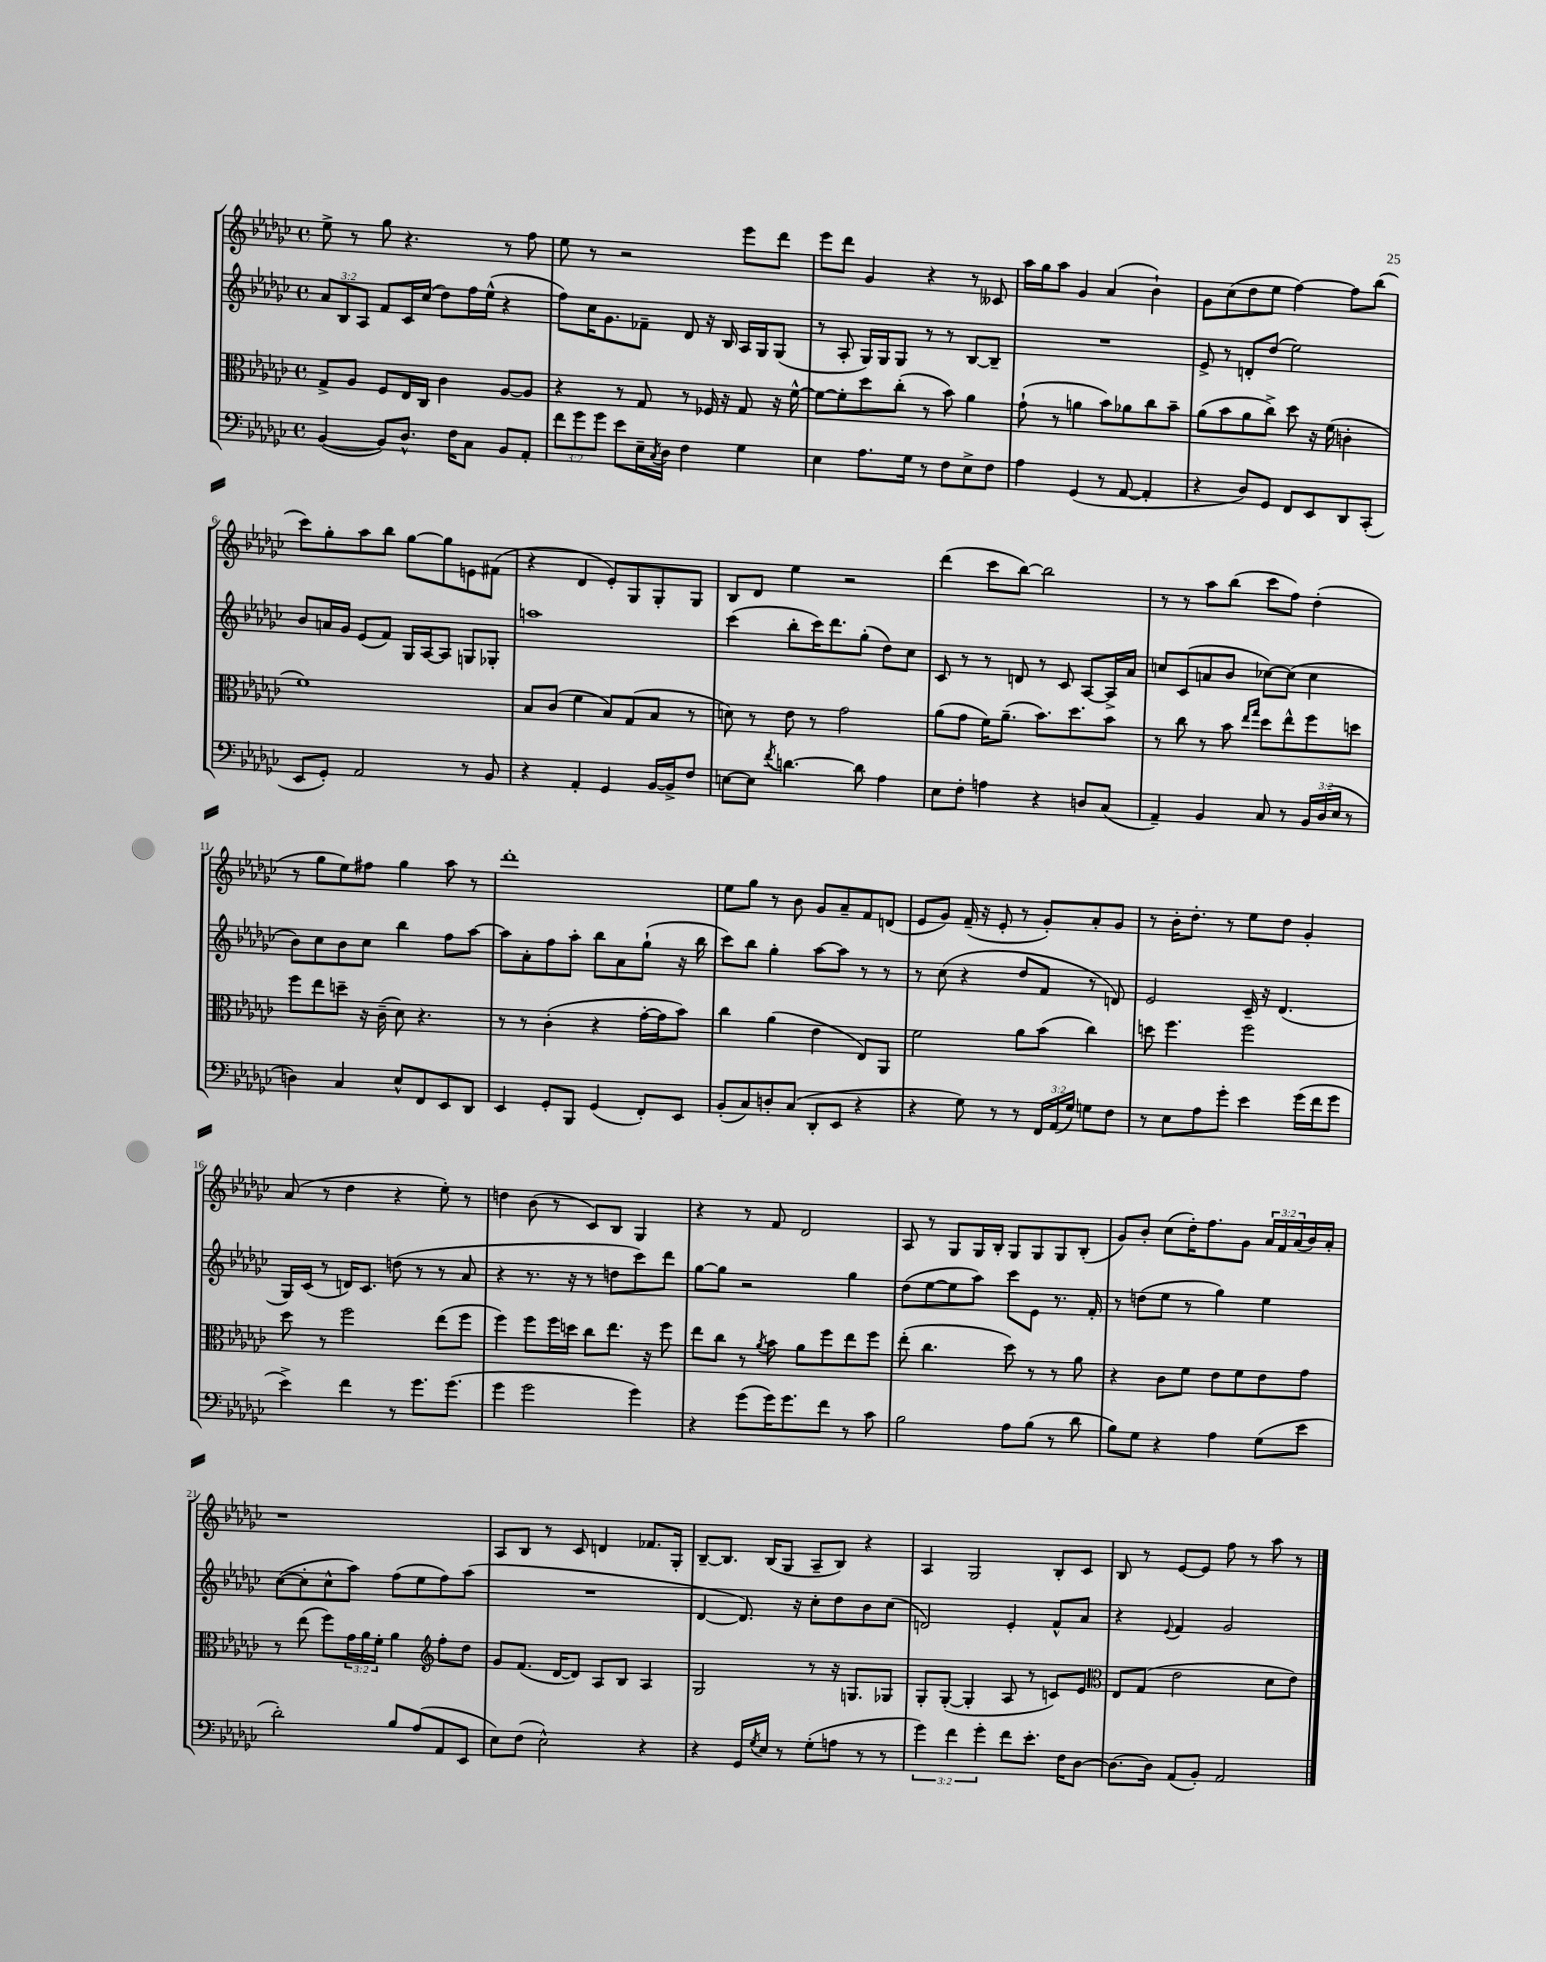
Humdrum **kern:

**kern	**kern	**kern	**kern
*staff4	*staff3	*staff2	*staff1
*clefF4	*clefC3	*clefG2	*clefG2
*k[b-e-a-d-g-c-]	*k[b-e-a-d-g-c-]	*k[b-e-a-d-g-c-]	*k[b-e-a-d-g-c-]
*M4/4	*M4/4	*M4/4	*M4/4
*met(c)	*met(c)	*met(c)	*met(c)
([4BB-	8G-^	12a-	8ee-^
.	.	12B-	.
.	8A-	.	8r
.	.	12A-	.
8BB-])	8F	8f	8gg-
8.D-^^	16E-	16c-	4.r
.	16C-	(16cc-	.
.	4c-	8dd-)	.
16F	.	.	.
8C-	.	16ff	.
.	.	(16ee-^^	.
8BB-	[8A-	4r	8r
8AA-'	8A-]	.	8ff
=	=	=	=
12f	4r	8ff)	8ee-
12g-	.	.	.
.	.	16cc-	8r
12g-	.	.	.
.	.	8.g-	.
8e-	8r	.	2r
16E-~	8G-	8f-~	.
8qC-	.	.	.
16D-	.	.	.
4F	8r	8d-	.
.	16F-	16r	.
.	16r	16B-	.
4G-	8G-	16A-	8eee-
.	.	16G-	.
.	16r	(8G-	8ddd-
.	[16f^^	.	.
=	=	=	=
4E-	8f_	8r	8eee-
.	8f']	8A-'	8ddd-
8.A-	8dd-	16G-)	4g-
.	.	16G-	.
.	(8cc-'	8G-	.
16G-	.	.	.
8r	8r	8r	4r
8F	8b-)	8r	.
8E-^	4a-	[8B-	8r
8F	.	8B-~]	8c--
=	=	=	=
4A-	(8g-`	1r	16aa-
.	.	.	16gg-
.	8r	.	8aa-
(4GG-	4a	.	4g-
8r	8b-)	.	(4a-
[8AA-	8a-	.	.
4AA-']	8cc-	.	4b-`)
.	8b-~	.	.
=	=	=	=
4r	(8a-	8e-^	8g-
.	8b-	8r	(8cc-
8D-)	8a-	8d'	8dd-
8GG-	8cc-^)	(8dd-	8ee-
8FF	8dd-	2ee-)	[4ff)
8EE-	16r	.	.
.	(16f	.	.
8DD-	4c'	.	8ff]
(8CC-'	.	.	(8bb-
=	=	=	=
8EE-	1f)	8b-	8ccc-)
8GG-')	.	16a	8gg-'
.	.	16g-	.
2AA-	.	(8e-	8aa-
.	.	8f)	8bb-
.	.	16G-	[8gg-
.	.	[16A-	.
.	.	8A-]	8gg-]
8r	.	8G	8e
8BB-	.	8G-'	(8f#
=	=	=	=
4r	8B-	1aa	4r
.	(8c-	.	.
4AA-'	4f	.	4d-
4GG-	8B-)	.	8e-')
.	(8G-	.	8G-
[16BB-	8B-	.	8G-'
16BB-^]	.	.	.
8F	8r	.	8G-
=	=	=	=
[8E	8d)	(4ccc-	8B-
8E]	8r	.	8d-
8qf	.	.	.
[4.d	8e-	8bb-'	4ee-
.	8r	16ccc-)	.
.	.	8.ddd-	.
.	2g-	.	2r
8d]	.	(8gg-'	.
4A-	.	8dd-)	.
.	.	8cc-	.
=	=	=	=
8E-	(8a-	8c-	(4ddd-
8F'	8g-	8r	.
4A	16f)	8r	8ccc-
.	(8.a-~	.	.
.	.	8d	[8bb-)
4r	8.b-)	8r	2bb-]
.	.	8c-	.
.	8.dd-	.	.
8D	.	[8A-	.
(8C-	8b-	16A-^]	.
.	.	16a-	.
=	=	=	=
4AA-~)	8r	8cc	8r
.	8cc-	(8c-	8r
4BB-	8r	8a	8aa-
.	8b-	8b-	(8bb-
.	16qqee-	.	.
.	16qqgg-	.	.
8C-	8dd-	[8cc-)	8ccc-
8r	8ee-^^	(8cc-]	8ff)
24BB-	8ff	4cc-	(4dd-'
(24D-	.	.	.
24E-	.	.	.
8r	8dd	.	.
=	=	=	=
4D)	8ff	8b-)	8r
.	8ee-	8cc-	8gg-
4C-	8dd~	8b-	8ee-)
.	16r	8cc-	8ff#
.	(16c-~	.	.
8E-^^	8d-)	4bb-	4gg-
8FF	4.r	.	.
8EE-	.	8ff	8aa-
8DD-	.	[8aa-	8r
=	=	=	=
4EE-	8r	8aa-]	1ddd-'
.	8r	8a-'	.
8GG-'	(4c-'	8ff	.
8BBB-	.	8aa-'	.
(4GG-	4r	8bb-	.
.	.	8a-	.
8FF')	[16g-'	(8gg-`	.
.	16g-]	.	.
8EE-	8b-)	16r	.
.	.	16bb-	.
=	=	=	=
(8BB-'	4cc-	8ccc-)	8ee-
8C-)	.	8bb-	8gg-
8D'	(4a-	4gg-'	8r
(8C-	.	.	8b-
8DD-'	4e-	[8aa-	8g-
8EE-	.	8aa-]	8a-~
4r	8E-)	8r	8f
.	8AA-	8r	(8d
=	=	=	=
4r	2f	8r	8e-
.	.	(8cc-	8g-)
8G-)	.	4r	(16f~
.	.	.	16r
8r	.	.	8e-'
8r	8a-	8dd-	8r
24FF	(8b-	8f	8g-')
(24AA-	.	.	.
24G-)	.	.	.
8G	4cc-)	8r	8a-'
8F	.	8d)	8g-
=	=	=	=
8r	8dd	2e-	8r
8E-	4.ff	.	16b-'
.	.	.	8.dd-'
8A-	.	.	.
8g-'	.	.	8r
4e-	2ff	16c-~	8ee-
.	.	16r	.
.	.	(4.d-	8dd-
(16g-	.	.	4g-'
16f	.	.	.
8g-	.	.	.
=	=	=	=
4e-^)	8dd-	16G-)	(8a-
.	.	(16c-	.
.	8r	8r	8r
4f	2ff	16d)	4dd-
.	.	8.c-	.
8r	.	(8dd	4r
8.g-	.	8r	.
.	(8ee-	8r	8ee-')
(8.g-	.	.	.
.	8ff	8a-	8r
=	=	=	=
4g-	4ff)	4r	4dd
2g-	8ff	8.r	(8b-
.	16ff	.	8r
.	16dd	16r	.
.	8cc-	8r	8c-)
.	8.ee-	8dd	8B-
4g-)	.	8ccc-)	4G-
.	16r	.	.
.	8ff	8ddd-	.
=	=	=	=
4r	8ee-	[8gg-	4r
.	8cc-	8gg-]	.
(8g-	8r	2r	8r
.	8qa-	.	.
16g-)	8b-	.	8f
8.g-	.	.	.
.	8a-	.	2d-
8f	8ff	.	.
8r	8ee-	4gg-	.
8c-	8ff	.	.
=	=	=	=
2B-	(8ee-'	(8dd-	8A-
.	4.cc-	[8ee-	8r
.	.	8ee-]	8G-
.	.	8aa-)	16G-
.	.	.	16B-'
8A-	8dd-)	8ccc-	8G-
(8B-	8r	8e-	8G-
8r	8r	8.r	8G-
8d-	8a-	.	(8B-'
.	.	16f'	.
=	=	=	=
8B-)	4r	8r	8g-)
8G-	.	(8dd	8b-'
4r	8c-	8ee-	(8cc-
.	8f	8r	16dd-')
.	.	.	8.ff
4A-	8e-	4gg-)	.
.	8f	.	8g-
(8G-	8e-	4ee-	24a-
.	.	.	24f
.	.	.	(24a-
8e-	8g-	.	16b-)
.	.	.	16a-'
=	=	=	=
2d-')	8r	([8cc-	1r
.	(8ee-	8cc-']	.
.	8ff)	8cc-^^	.
.	24g-	8aa-)	.
.	24a-	.	.
.	24f'	.	.
8B-	4a-	(8ff	.
(8A-	.	8ee-	.
*	*clefG2	*	*
8AA-	8ff'	8ff)	.
8EE-	8dd-	(8aa-	.
=	=	=	=
8E-)	8g-	1r	8A-
(8F	(8.f	.	8B-
2E-^^)	.	.	8r
.	[16d-	.	.
.	8d-])	.	8c-
.	8A-	.	4d
.	8B-	.	.
4r	4A-	.	8.f-
.	.	.	16G-'
=	=	=	=
4r	2G-	[4d-	[8B-~
.	.	.	8.B-]
16GG-	.	8.d-])	.
8qG-	.	.	.
16E-	.	.	(16B-
8r	.	.	8G-
.	.	16r	.
(8G-'	8r	8cc-'	8A-~
8A	16r	8dd-	8B-)
.	8.G	.	.
8r	.	8b-	4r
8r	8G-	(8cc-	.
=	=	=	=
6g-)	8G-'	2d)	4A-
.	([8G-'	.	.
6f	.	.	.
.	4G-']	.	2G-
6g-'	.	.	.
8f	8A-	4e-'	.
8.e-'	8r	.	.
.	8c)	8f^^	8B-'
16F	.	.	.
[8D-	8e-	8a-	8c-
=	=	=	=
*	*clefC3	*	*
8.D-_	8E-	4r	8B-
.	(8G-	.	8r
16D-]	.	.	.
.	.	8qqe-	.
(8AA-	2e-	4f	[8e-
8BB-')	.	.	8e-]
2AA-	.	2g-	8ff
.	.	.	8r
.	8d-	.	8aa-
.	8e-)	.	8r
==	==	==	==
*-	*-	*-	*-
